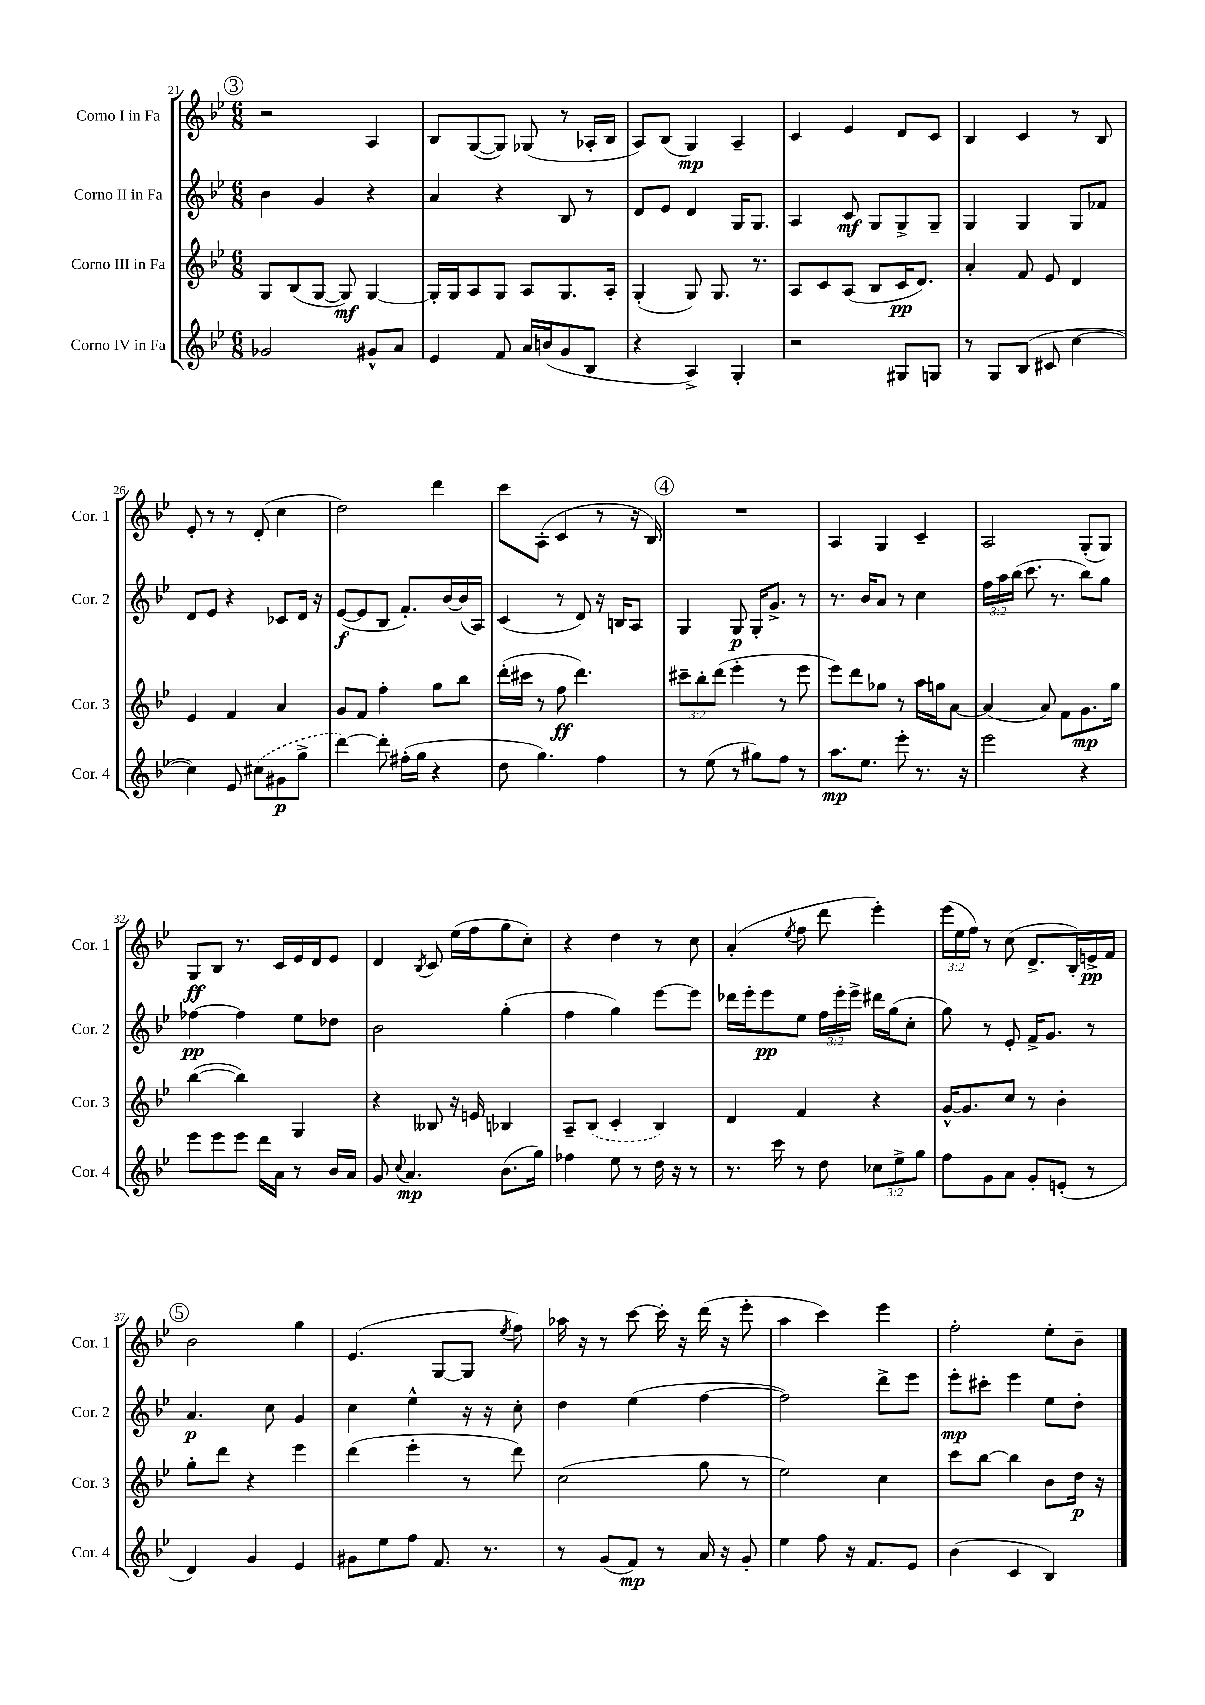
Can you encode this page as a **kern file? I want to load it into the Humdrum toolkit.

**kern	**kern	**kern	**kern
*staff4	*staff3	*staff2	*staff1
*clefG2	*clefG2	*clefG2	*clefG2
*k[b-e-]	*k[b-e-]	*k[b-e-]	*k[b-e-]
*M6/8	*M6/8	*M6/8	*M6/8
2g-	8G	4b-	2r
.	(8B-	.	.
.	[8G	4g	.
.	8G])	.	.
8g#^^	[4G	4r	4A
8a	.	.	.
=	=	=	=
4e-	16G']	4a	8B-
.	16G	.	.
.	8A	.	([8G
8f	8G	4r	8G])
16a	8A	.	(8G-
(16b	.	.	.
8g	8.G	8B-	8r
8B-	.	8r	16A-'
.	16A'	.	16B-
=	=	=	=
4r	(4G'	8d	8A)
.	.	8e-	(8B-
4A^)	8G)	4d	4G)
.	8.G	.	.
4G'	.	16G	4A~
.	8.r	8.G	.
=	=	=	=
2r	8A	4A	4c
.	8c	.	.
.	(8A	8c	4e-
.	8B-	8G	.
8G#	16c	8G^	8d
.	8.d)	.	.
8G	.	8G~	8c
=	=	=	=
8r	4a'	4G	4B-
8G	.	.	.
(8B-	8f	4G	4c
8c#	8e-	.	.
[4cc	4d	8G	8r
.	.	8f-	8B-
=	=	=	=
4cc])	4e-	8d	8e-'
.	.	8e-	8r
8e-	4f	4r	8r
(8cc#	.	.	(8d'
8g#	4a	8c-	4cc
8gg^	.	16d	.
.	.	16r	.
=	=	=	=
[4ddd)	8g	([8e-	2dd)
.	8f	8e-]	.
8ddd']	4ff'	8B-	.
(16ff#'	.	8.f')	.
16gg	.	.	.
4r	8gg	.	4ddd
.	.	[16b-	.
.	8bb-	(16b-]	.
.	.	16A)	.
=	=	=	=
8dd	(16ddd'	(4c	8ccc
.	16ccc#	.	.
4.gg)	8r	.	(8A'
.	8ff	8r	4c
.	4.ddd)	8d)	.
4ff	.	16r	8r
.	.	16B	.
.	.	8A	16r
.	.	.	16B-)
=	=	=	=
8r	12ccc#~	4G	2.r
.	12bb-'	.	.
(8ee-	.	.	.
.	(12ddd	.	.
8r	4eee-'	8G	.
8gg#)	.	16G'	.
.	.	8.g^	.
8ff	8r	.	.
8r	8eee-	8r	.
=	=	=	=
8.aa	8eee-)	8.r	4A
.	8ddd	.	.
8.ee-	.	16b-	.
.	8gg-	8a	4G
8eee-'	8r	8r	.
8.r	16aa	4cc	4c~
.	16gg	.	.
.	[8a	.	.
16r	.	.	.
=	=	=	=
2eee-	(4a]	24ff	2A
.	.	24aa	.
.	.	(24bb-	.
.	.	8.ccc	.
.	8a)	.	.
.	.	8.r	.
.	8f	.	.
4r	8.g	8bb-)	(8G'
.	.	8gg	8G)
.	16gg	.	.
=	=	=	=
8eee-	([4bb-	[4ff-	8G
8eee-	.	.	8B-
8eee-	4bb-])	4ff-]	8.r
16ddd	.	.	.
16a	.	.	16c
8r	4G	8ee-	16e-
.	.	.	16d
16b-	.	8dd-	8e-
16a	.	.	.
=	=	=	=
8g	4r	2b-	4d
8qqcc	.	.	.
4.a	.	.	.
.	.	.	8qB-
.	8B--	.	8c
.	16r	.	(16ee-
.	16e	.	16ff
(8.b-	4B-	(4gg'	8gg
.	.	.	8cc')
16gg)	.	.	.
=	=	=	=
4ff-	8A~	4ff	4r
.	(8B-	.	.
8ee-	4c'	4gg)	4dd
8r	.	.	.
16dd	4B-)	[8eee-	8r
16r	.	.	.
8r	.	8eee-]	8cc
=	=	=	=
8.r	4d	16ddd-	(4a'
.	.	16eee-'	.
.	.	8eee-	.
16ccc	.	.	.
.	.	.	8qee-
8r	4f	8ee-	8ff
8dd	.	24ff	8ddd
.	.	24eee-'	.
.	.	24eee-^	.
12cc-	4r	16ddd#	4eee-')
.	.	(16gg	.
12ee-^	.	.	.
.	.	8cc'	.
12gg	.	.	.
=	=	=	=
8ff	[16g^^	8gg)	(24eee-
.	.	.	24ee-
.	8.g]	.	.
.	.	.	24ff)
8g	.	8r	8r
8a	8cc	8e-'	(8cc
8g'	8r	16f^	8.d^
.	.	8.g	.
(8e'	4b-'	.	.
.	.	.	16B-')
8r	.	8r	16e^
.	.	.	16f
=	=	=	=
4d)	8gg'	4.a	2b-
.	8ddd	.	.
4g	4r	.	.
.	.	8cc	.
4e-	4eee-	4g	4gg
=	=	=	=
8g#	(4ddd	4cc	(4.e-
8ee-	.	.	.
8ff	4eee-'	4ee-^^	.
8.f	.	.	[8G
.	8r	16r	8G]
8.r	.	16r	.
.	.	.	8qee-
.	8ddd)	8cc'	8ff)
=	=	=	=
8r	(2cc	4dd	16aa-
.	.	.	16r
(8g	.	.	8r
8f)	.	(4ee-	[8ccc
8r	.	.	16ccc']
.	.	.	16r
16a	8gg	[4ff	(16ddd
16r	.	.	16r
8g'	8r	.	8eee-'
=	=	=	=
4ee-	2ee-)	2ff])	4aa
8ff	.	.	4ccc)
16r	.	.	.
8.f	.	.	.
.	4cc	8ddd^	4eee-
8e-	.	8eee-	.
=	=	=	=
(4b-	8ccc	8eee-'	2ff'
.	[8bb-	8ccc#'	.
4c	4bb-]	4eee-	.
4B-)	8b-	8ee-	8ee-'
.	16dd	8dd'	8b-~
.	16r	.	.
==	==	==	==
*-	*-	*-	*-
